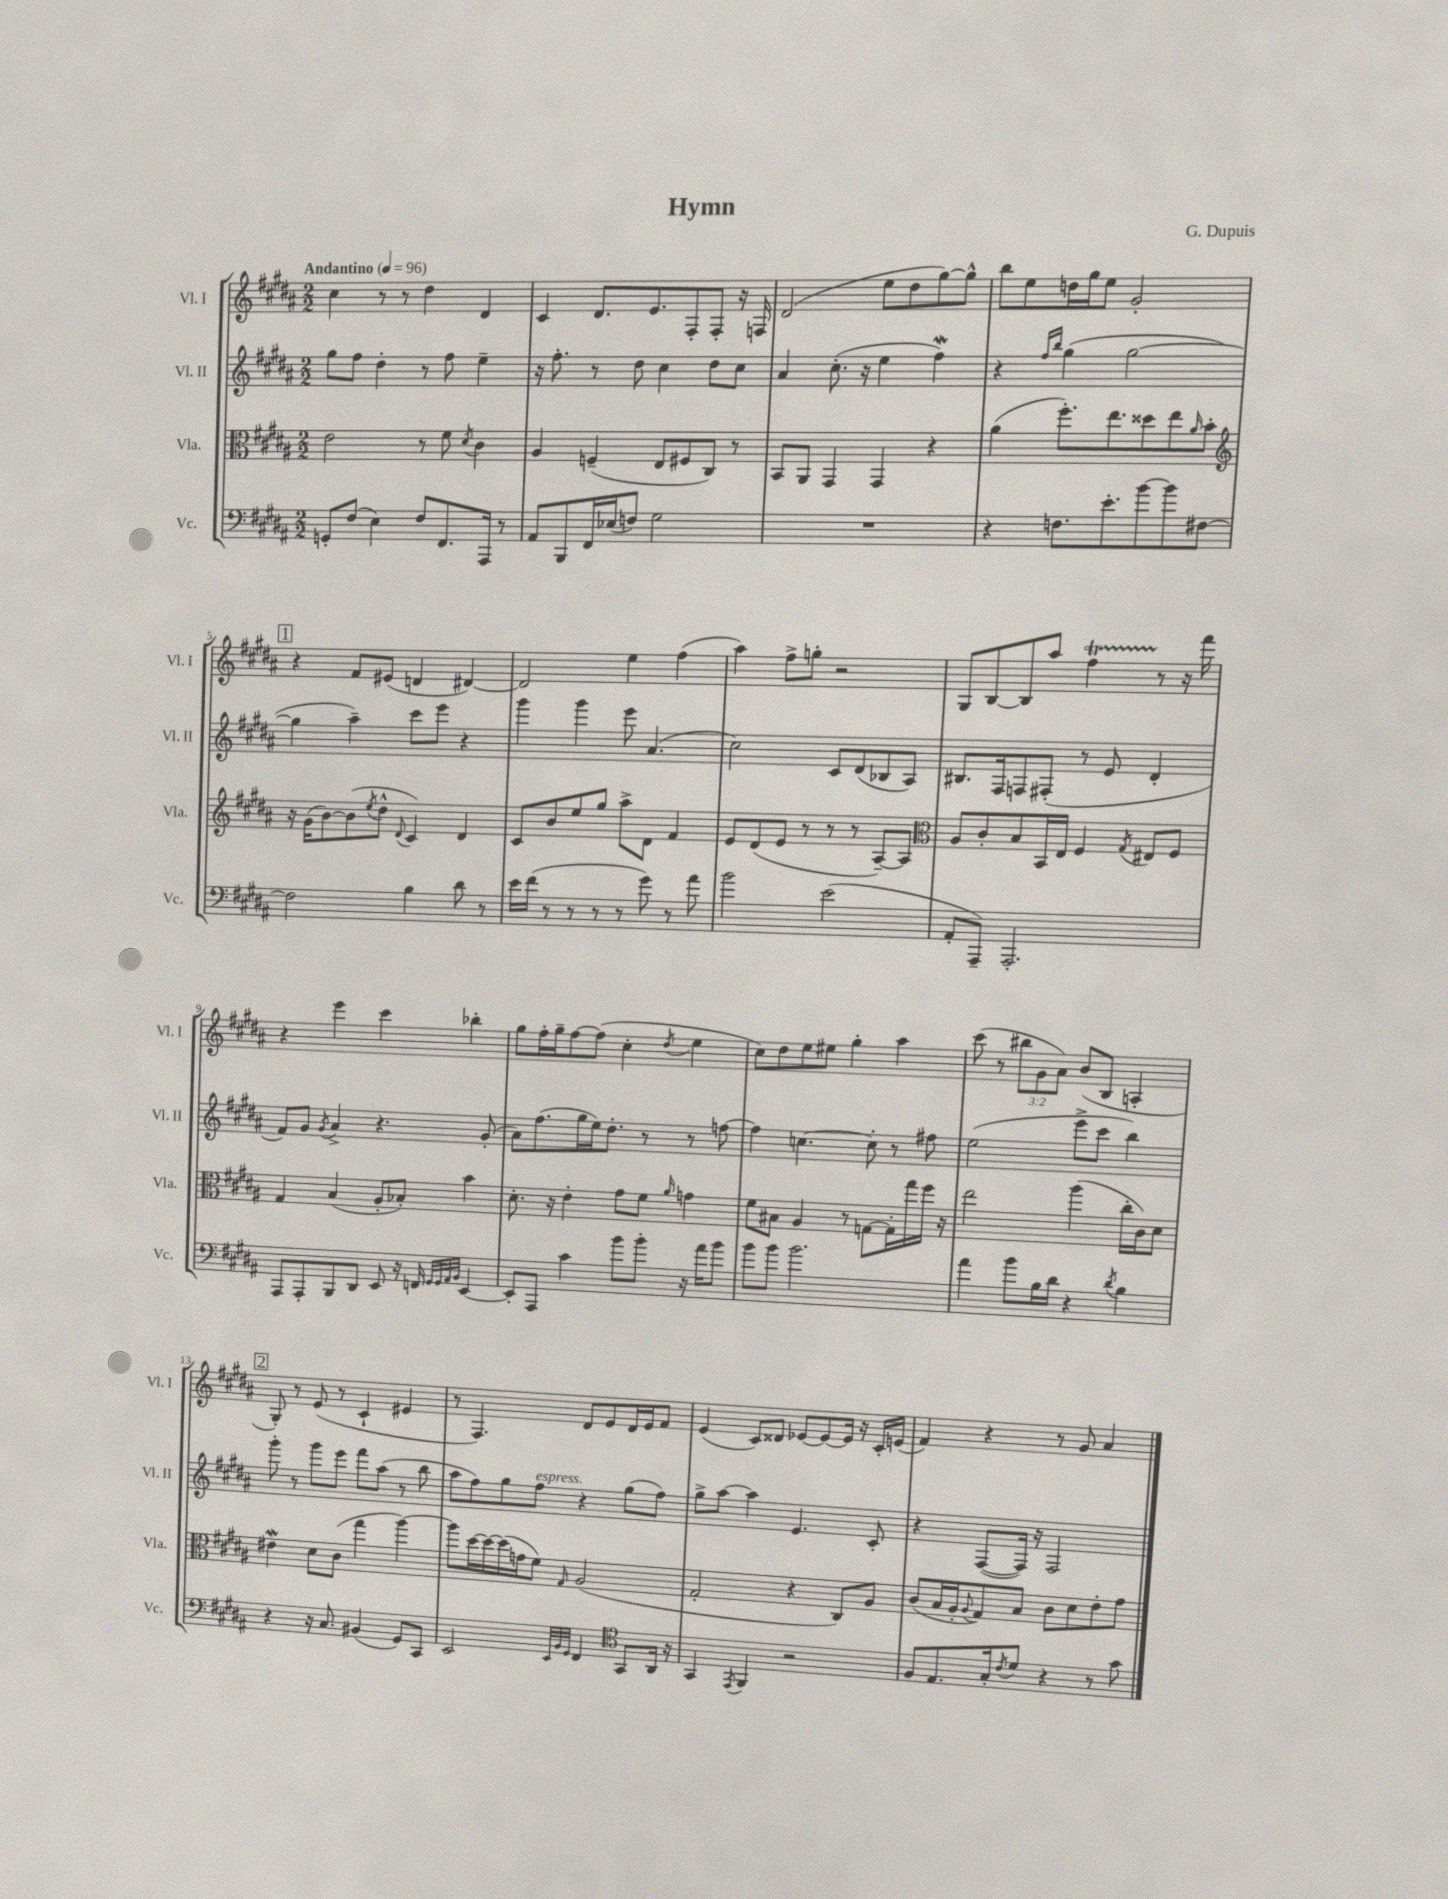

**kern	**kern	**kern	**kern
*staff4	*staff3	*staff2	*staff1
*clefF4	*clefC3	*clefG2	*clefG2
*k[f#c#g#d#a#]	*k[f#c#g#d#a#]	*k[f#c#g#d#a#]	*k[f#c#g#d#a#]
*M2/2	*M2/2	*M2/2	*M2/2
*MM96	*MM96	*MM96	*MM96
8GG'/L	2e\	8gg#\L	4cc#\
(8F#/J	.	8ff#\J	.
4E\)	.	4dd#'\	8r
.	.	.	8r
8F#/L	8r	8r	4dd#\
8.FF#/	8f#\	8ff#\	.
.	8qd#/	.	.
.	4c#\	4ee~\	4d#/
16AAA#/Jk	.	.	.
8r	.	.	.
=	=	=	=
8AA#/L	4A#/	16r	4c#/
.	.	8.ff#'\	.
8BBB/	.	.	.
16FF#/L	(4F~/	8r	8.d#/L
(16E-/J	.	.	.
8F/J)	.	8dd#\	.
.	.	.	8.e/
2G#\	8E/L	4cc#\	.
.	8F#/	.	8F#'/
.	8C#/J)	8dd#\L	8F#'/J
.	8r	8cc#\J	16r
.	.	.	16F/
=	=	=	=
1r	8BB/L	4a#/	(2d#/
.	8AA#/J	.	.
.	4GG#/	(8.cc#'\	.
.	.	16r	.
.	4GG#/	4ee\	8ee\L
.	.	.	8dd#\
.	4r	4ff#\)	[8gg#\)
.	.	.	8gg#^^\]J
=	=	=	=
4r	(4a#\	4r	8bb\L
.	.	.	8ee\
.	.	16qqff#/LL	.
.	.	16qqbb/JJ	.
8.F\L	8.ff#'\L)	(4gg#\	16dd\L
.	.	.	16gg#\J
.	.	.	8ee\J
8.e'\	8.ee\	.	.
.	.	[2gg#\	2g#'/
[8b\	8dd##\	.	.
8b\]	8ee\	.	.
.	16qqa#/	.	.
[8F#\J	8b'\J	.	.
=	=	=	=
*	*clefG2	*	*
2F#\]	16r	4gg#\]	4r
.	(16g#\LK	.	.
.	[8b\)	.	.
.	(8b\]	4aa#~\)	8f#/L
.	8qee/	.	.
.	8dd#^^\J	.	(8e#/J
.	8qqd#/	.	.
4B\	4c#/)	8ccc#\L	4d/
.	.	8eee\J	.
8d#\	4d#/	4r	[4d#/)
8r	.	.	.
=	=	=	=
16e\LL	8c#/L	4ggg#\	2d#/]
(16f#\JJ	.	.	.
8r	8b/	.	.
8r	8ee/	4ggg#\	.
8r	8gg#/J	.	.
8r	8aa#^\L	8eee\	4ee\
8g#\)	8d#\J	(4.a#/	.
8r	4f#/	.	(4ff#\
8a#\	.	.	.
=	=	=	=
2b\	8e/L	2cc#\)	4aa#\)
.	(8d#/	.	.
.	8e/J	.	8ff#^\L
.	8r	.	8gg'\J
(2e\	8r	8c#/L	2r
.	8r	(8d#/	.
.	[8A#~/L)	8B-/	.
.	8A#/]J	8A#/J)	.
=	=	=	=
*	*clefC3	*	*
8AA#'/L	8A#/L	8.B#/L	8G#/L
8AAA#~/J)	8c#'/	.	[8B/
.	.	16F#/k	.
2.AAA#'/	8B/	8F/	8B/]
.	16BB/L	(8F#'/J	8aa#/J
.	16E/JJ	.	.
.	4F#/	8r	4ff#\
.	.	8e/	.
.	8qG#/	.	.
.	8E#/L	4d#'/	8r
.	8F#/J	.	16r
.	.	.	16fff#\
=	=	=	=
8AAA#/L	4G#/	8f#/L)	4r
8AAA#'/	.	8g#/J	.
.	.	8qg#/	.
8BBB/	(4B/	4a#^/	4eee\
8DD#/J	.	.	.
8EE/	8A#'/L	4.r	4ccc#\
16r	8B-'/J)	.	.
16FF/	.	.	.
32qqGG#/LLL	.	.	.
32qqGG#/	.	.	.
32qqAA#/	.	.	.
32qqBB/JJJ	.	.	.
[4EE/	4b\	.	4bb-'\
.	.	(8g#'/	.
=	=	=	=
8EE'/]L	8.d#'\	8a#\L)	8gg#\L
8AAA#/J	.	(8.ff#\	16ff#'\L
.	16r	.	16gg#~\J
4c#\	4e'\	.	[8ff#\
.	.	16gg#\L	.
.	.	16ee\J)	(8ff#\]J
.	.	8.dd#'\J	.
8b\L	8g#\L	.	4cc#'\
8b'\J	8f#\J	8r	.
.	16qqa#/	.	8qdd#/
16r	4g\	8r	4ee\
16a#\LK	.	.	.
8b\J	.	[8ff\	.
=	=	=	=
8b\L	8f#\L	4ff\]	8cc#\L)
8b\J	8B#\J	.	8dd#\
2.b\	4A#/	[4.cc\	8ee\
.	.	.	8ee#\J
.	8r	.	4gg#'\
.	[8G\L	8cc'\]	.
.	16G'\]L	8r	4aa#\
.	16gg#\	.	.
.	16ff#\JJ	8ff#\	.
.	16r	.	.
=	=	=	=
4a#\	2ee\	(2ee\	(8ccc#\
.	.	.	8r
8b\L	.	.	12bb#\L
.	.	.	12g#\
16B\L	.	.	.
.	.	.	12a#\J)
16d#\JJ	.	.	.
4r	(4aa#\	8eee^\L	(8b/L
.	.	8ccc#\J	8B/J
8qd#/	.	.	.
4B\	16cc#'\LL	4bb\)	4A'/
.	16c#\J)	.	.
.	8d#\J	.	.
=	=	=	=
4r	4e#\	8ggg#'\	8G#'/)
.	.	8r	8r
16r	8d#\L	8ggg#\L	(8e/
8.C#/	.	.	.
.	(8c#\J	8eee\J	8r
(4BB#/	4gg#\	8fff#\L	4c#`/
.	.	(8aa#\J	.
8GG#/L)	[4aa#\)	8r	4e#/
8CC#/J	.	8bb\	.
=	=	=	=
2EE/	8aa#\]L	8aa#\L	8r
.	[16dd#\L	8ff#\)	4.F#/)
.	16dd#\_	.	.
.	(16dd#\]	8gg#\	.
.	16g\J	.	.
.	8f#\J)	8ff#\J	.
32qqEE/LLL	.	.	.
32qqBB/	.	.	.
32qqGG#/JJJ	16qqG#/	.	.
4FF#/	(2A#/	4r	8d#/L
.	.	.	8e/
*clefC4	*	*	*
8GG#/L	.	(8gg#\L	16d#/L
.	.	.	16e/J
16AA#/Jk	.	8ff#\J)	8f#/J
16r	.	.	.
=	=	=	=
4GG#/	2G#'/	8gg#^\L	(4e/
.	.	[8aa#\J	.
8qEE/	.	.	.
4FF#/	.	4aa#\]	8c#/L)
.	.	.	8d##/J
2r	4r	4.e/	[8e-/L
.	.	.	8e-/_
.	8C#/L)	.	16e-/]Jk
.	.	.	16r
.	8A#/J	8c#'/	16c#'/LL
.	.	.	(16e/JJ
=	=	=	=
8F#/L	(8c#/L	4r	4f#/)
8.E/	16B/L	.	.
.	16A#'/J	.	.
.	8qqA#/	.	.
.	8G#/)	([8F#/L	4r
16G#'/k	.	.	.
8qc#/	.	.	.
8d#/J	8B/J	16F#/]Jk)	.
.	.	16r	.
4r	8c#\L	2F#/	8r
.	8d#\	.	8g#/
8r	8e'\	.	4a#/
8g#\	8g#\J	.	.
==	==	==	==
*-	*-	*-	*-
